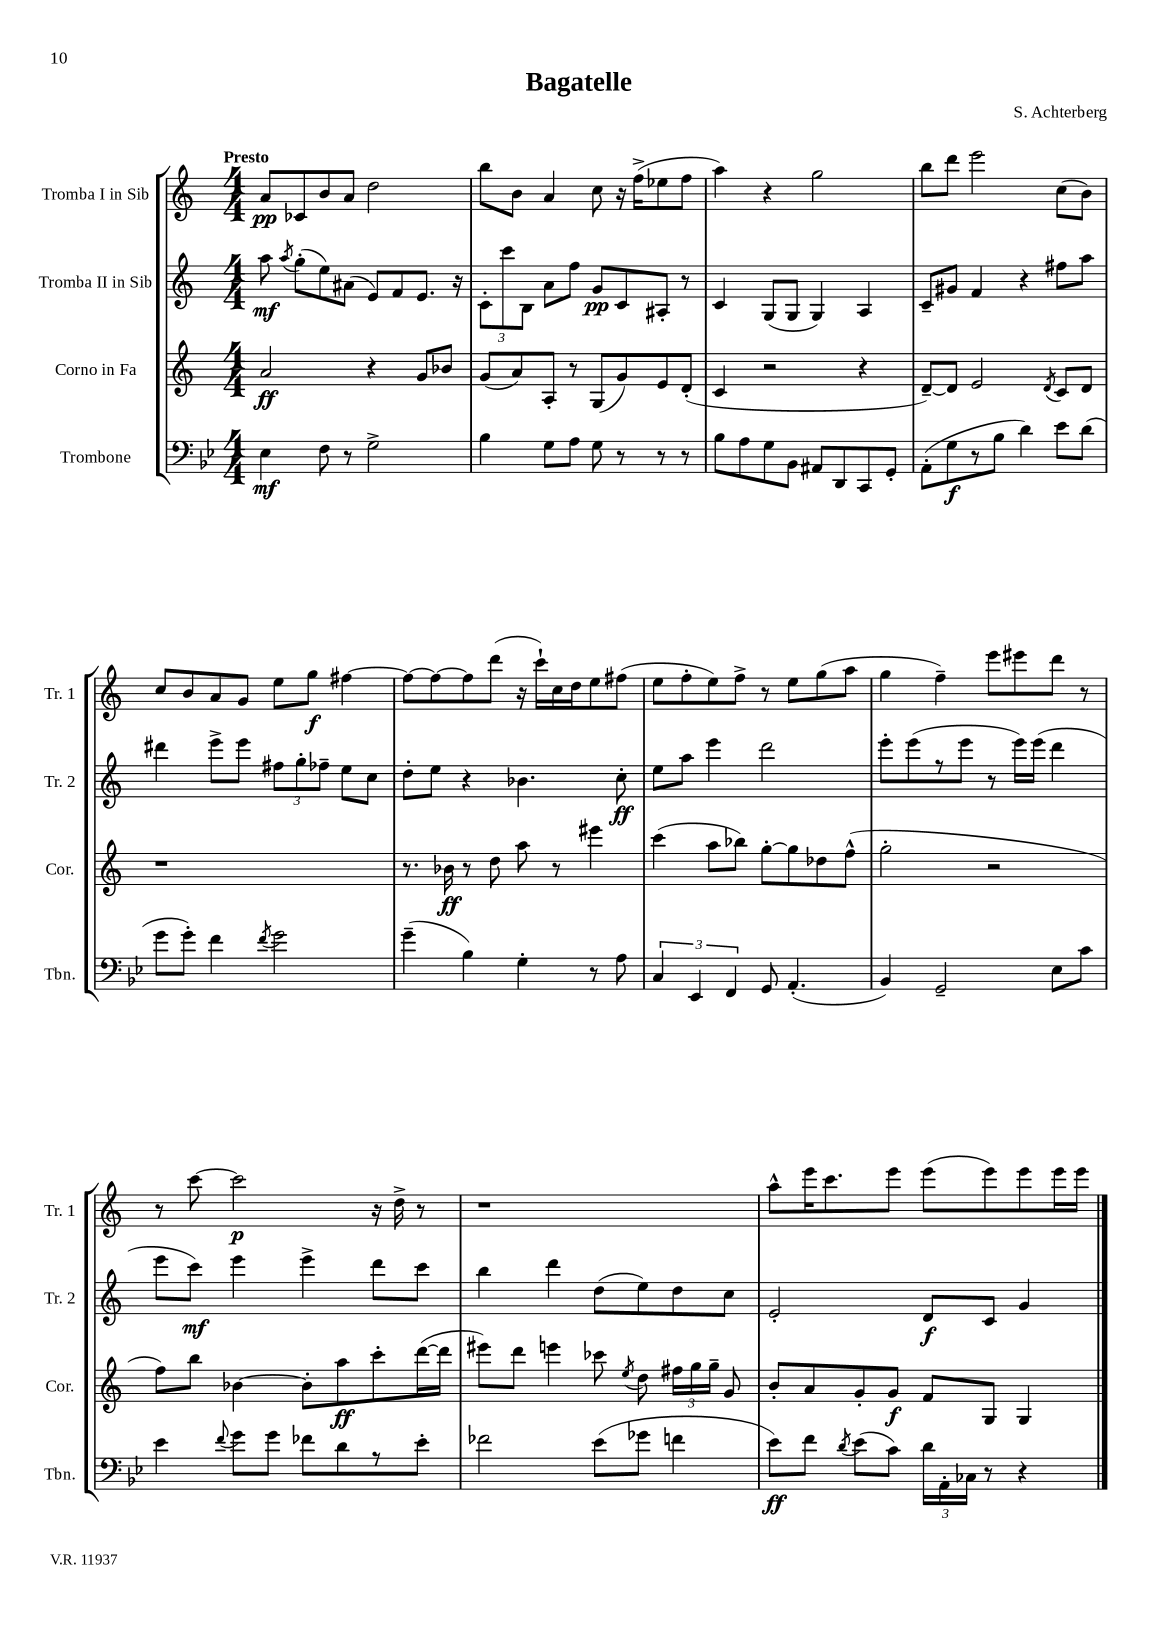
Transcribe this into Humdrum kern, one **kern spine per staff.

**kern	**kern	**kern	**kern
*staff4	*staff3	*staff2	*staff1
*clefF4	*clefG2	*clefG2	*clefG2
*k[b-e-]	*k[]	*k[]	*k[]
*M4/4	*M4/4	*M4/4	*M4/4
4E-	2a	8aa	8a
.	.	8qaa	.
.	.	(8gg'	8c-
8F	.	8ee)	8b
8r	.	(8a#	8a
2G^	4r	8e)	2dd
.	.	8f	.
.	8g	8.e	.
.	8b-	.	.
.	.	16r	.
=	=	=	=
4B-	(8g	12c'	8bb
.	.	12ccc	.
.	8a)	.	8b
.	.	12B	.
8G	8A'	8a	4a
8A	8r	8ff	.
8G	(8G	8g	8cc
8r	8g)	8c	16r
.	.	.	(16ff^
8r	8e	8A#'	8ee-
8r	(8d'	8r	8ff
=	=	=	=
8B-	4c	4c	4aa)
8A	.	.	.
8G	2r	(8G	4r
8BB-	.	8G	.
8AA#	.	4G)	2gg
8DD	.	.	.
8CC	4r	4A	.
8GG'	.	.	.
=	=	=	=
(8AA'	[8d~)	8c~	8bb
8G	8d]	8g#	8ddd
8r	2e	4f	2eee
8B-	.	.	.
4d)	.	4r	.
.	8qd	.	.
8e-	8c	8ff#	(8cc
(8d	8d	8aa	8b)
=	=	=	=
8g	1r	4ddd#	8cc
8g')	.	.	8b
4f	.	8eee^	8a
.	.	8eee	8g
8qf	.	.	.
2g	.	12ff#	8ee
.	.	12gg'	.
.	.	.	8gg
.	.	12ff-~	.
.	.	8ee	[4ff#
.	.	8cc	.
=	=	=	=
(4g~	8.r	8dd'	8ff#_
.	.	8ee	8ff#_
.	16b-	.	.
4B-)	8r	4r	8ff#]
.	8dd	.	(8ddd
4G'	8aa	4.b-	16r
.	.	.	16ccc`)
.	8r	.	16cc
.	.	.	16dd
8r	4eee#	.	8ee
8A	.	8cc'	(8ff#
=	=	=	=
6C	(4ccc	8ee	8ee
.	.	8aa	8ff'
6EE-	.	.	.
.	8aa	4eee	8ee)
6FF	.	.	.
.	8bb-)	.	8ff^
8GG	[8gg'	2ddd	8r
(4.AA'	8gg]	.	8ee
.	8dd-	.	(8gg
.	(8ff^^	.	8aa
=	=	=	=
4BB-)	2gg'	8eee'	4gg
.	.	(8eee	.
2GG~	.	8r	4ff~)
.	.	8eee	.
.	2r	8r	8eee
.	.	16eee)	8eee#
.	.	(16eee	.
8E-	.	4ddd	8ddd
8c	.	.	8r
=	=	=	=
4e-	8ff)	8eee	8r
.	8bb	8ccc)	[8ccc
8qqf	.	.	.
8g	[4b-	4eee	2ccc]
8g	.	.	.
8f-	8b-']	4eee^	.
8d	8aa	.	.
8r	8ccc'	8ddd	16r
.	.	.	16dd^
8e-'	([16ddd	8ccc	8r
.	16ddd]	.	.
=	=	=	=
2f-	8eee#)	4bb	1r
.	8ddd	.	.
.	4eee	4ddd	.
(8e-	8ccc-	(8dd	.
.	8qee	.	.
8g-	8dd	8ee)	.
4f	24ff#	8dd	.
.	24gg	.	.
.	24gg~	.	.
.	8g	8cc	.
=	=	=	=
8e-)	8b'	2e'	8aa^^
8f	8a	.	16eee
.	.	.	8.ccc
8qd	.	.	.
(8e-	8g'	.	.
8c)	8g	.	8eee
24d	8f	8d	(8eee
24AA'	.	.	.
24C-	.	.	.
8r	8G	8c	8eee)
4r	4G	4g	8eee
.	.	.	16eee
.	.	.	16eee
==	==	==	==
*-	*-	*-	*-
